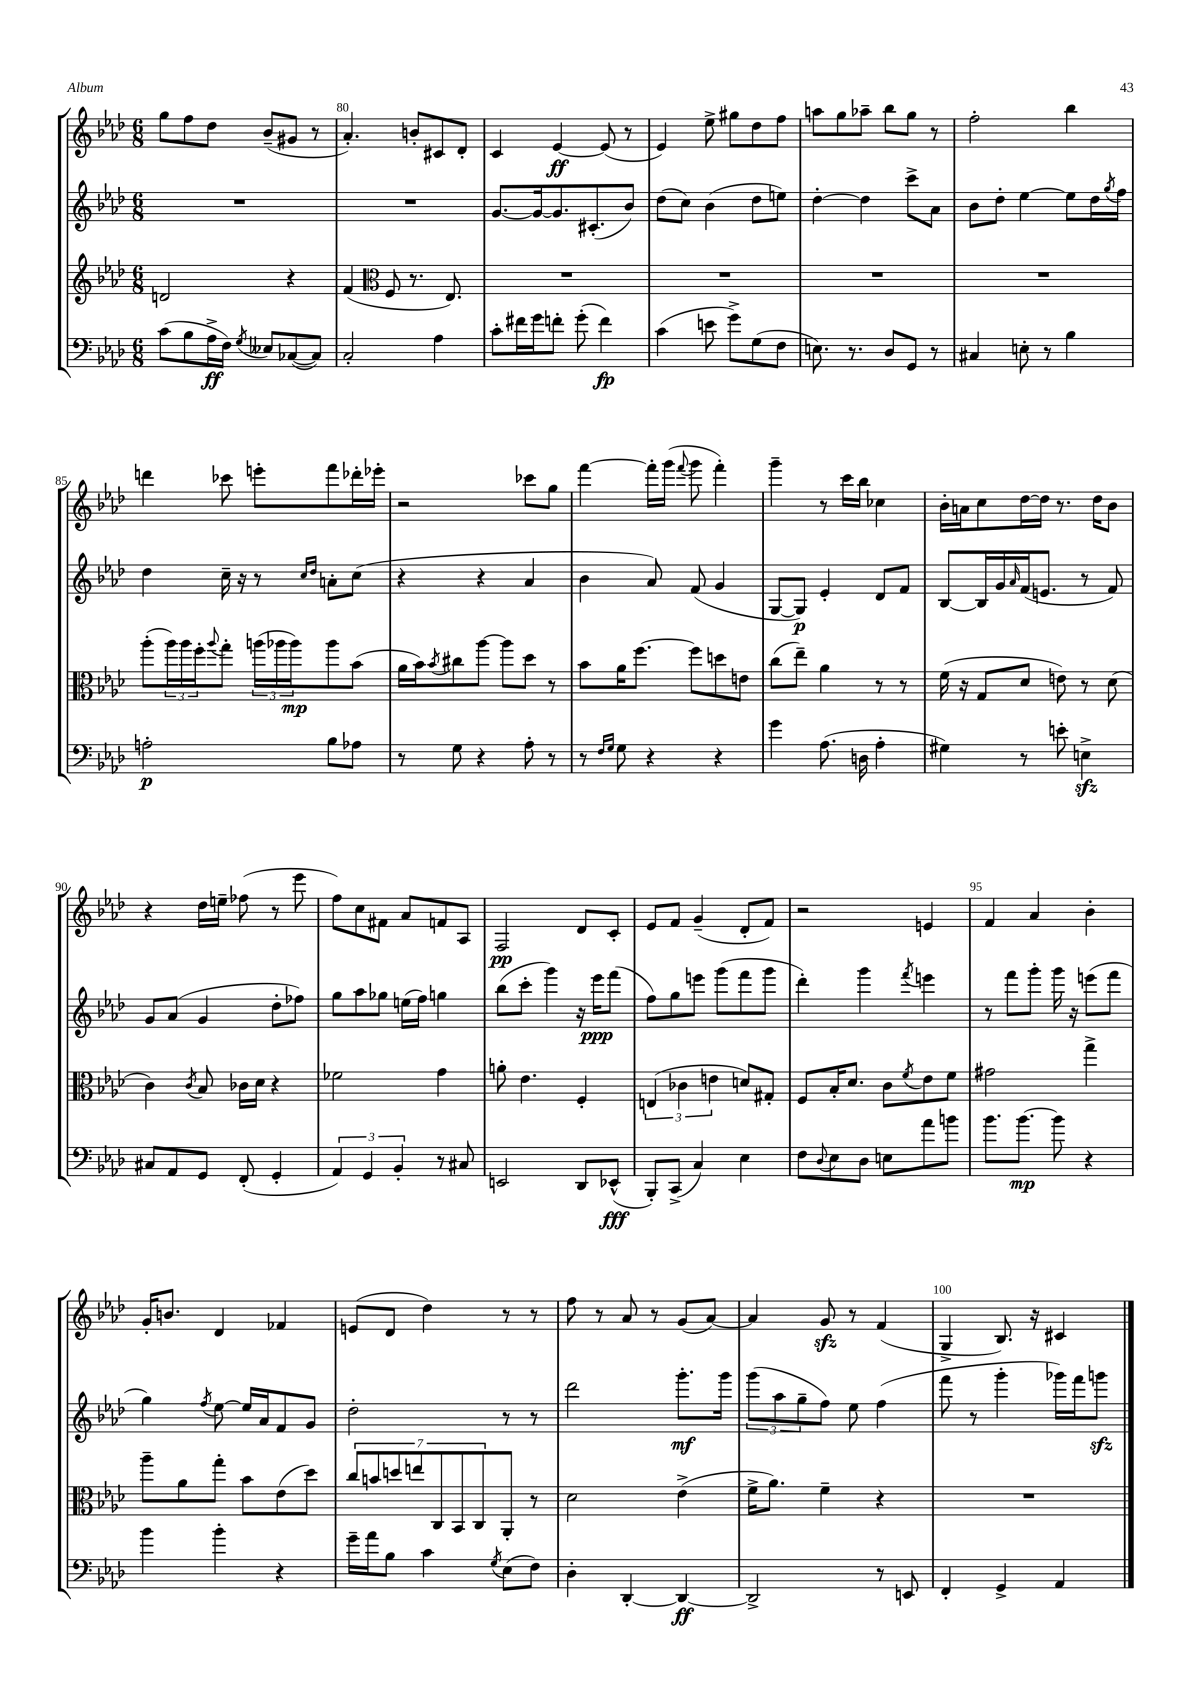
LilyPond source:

<<
\new StaffGroup <<
\new Staff = "s0" {
    \clef treble \key aes \major \numericTimeSignature \time 6/8
    g''8 f''8 des''8 bes'8--( gis'8 r8 |
    aes'4.-.) b'8-. cis'8 des'8-. |
    c'4 ees'4~\ff ees'8( r8 |
    ees'4) ees''8-> gis''8 des''8 f''8 |
    a''8 g''8 aes''8-- bes''8 g''8 r8 |
    f''2-. bes''4 |
    d'''4 ces'''8 e'''8-. f'''8 des'''16-. ees'''16-. |
    r2 ces'''8 g''8 |
    f'''4~ f'''16-. g'''16( \appoggiatura { f'''8 } g'''8 f'''4-.) |
    g'''4-- r8 c'''16 bes''16 ces''4 |
    bes'16-. a'16 c''8 des''16~ des''16 r8. des''16 bes'8 |
    r4 des''16 e''16-- fes''8( r8 ees'''8 |
    f''8) c''8 fis'8 aes'8 f'8 aes8 |
    f2\pp des'8 c'8-. |
    ees'8 f'8 g'4--( des'8-. f'8) |
    r2 e'4 |
    f'4 aes'4 bes'4-. |
    g'16-. b'8. des'4 fes'4 |
    e'8( des'8 des''4) r8 r8 |
    f''8 r8 aes'8 r8 g'8( aes'8~) |
    aes'4 g'8\sfz r8 f'4( |
    g4-> bes8.) r16 cis'4 \bar "|." |
}
\new Staff = "s1" {
    \clef treble \key aes \major \numericTimeSignature \time 6/8
    R2. |
    R2. |
    g'8.~ g'16~ g'8. cis'8.-.( bes'8) |
    des''8( c''8) bes'4( des''8 e''8) |
    des''4~-. des''4 c'''8-> aes'8 |
    bes'8 des''8-. ees''4~ ees''8 des''16 \acciaccatura { g''8 } f''16 |
    des''4 c''16-- r16 r8 \grace { c''16 des''16 } a'8-. c''8( |
    r4 r4 aes'4 |
    bes'4 aes'8) f'8( g'4 |
    g8~ g8\p) ees'4-. des'8 f'8 |
    bes8~ bes16 g'16 \grace { aes'16 } f'16( e'8. r8 f'8) |
    g'8 aes'8( g'4 des''8-. fes''8) |
    g''8 aes''8 ges''8 e''16( f''16) g''4 |
    bes''8( c'''8-. g'''4) r16 ees'''16\ppp f'''8( |
    f''8) g''8 e'''8 g'''8( f'''8 g'''8 |
    des'''4-.) g'''4 \acciaccatura { f'''8 } e'''4 |
    r8 f'''8 g'''8-. g'''16 r16 e'''8( f'''8 |
    g''4) \acciaccatura { f''8 } ees''8~ ees''16 aes'16 f'8 g'8 |
    des''2-. r8 r8 |
    des'''2 g'''8.-.\mf g'''16 |
    \tuplet 3/2 { g'''8( aes''8 g''8-- } f''8) ees''8 f''4( |
    f'''8 r8 g'''4-. ges'''16) f'''16 g'''8\sfz \bar "|." |
}
\new Staff = "s2" {
    \clef treble \key aes \major \numericTimeSignature \time 6/8
    d'2 r4 |
    f'4( \clef alto f8 r8. ees8.) |
    R2. |
    R2. |
    R2. |
    R2. |
    aes''8-.( \tuplet 3/2 { aes''16) aes''16 f''16-. } \appoggiatura { aes''8 } g''8-. \tuplet 3/2 { a''16( aes''16 aes''16\mp) } aes''8 bes'8( |
    aes'16 bes'16) \acciaccatura { bes'8 } cis''8 aes''8~ aes''8 des''8 r8 |
    bes'8 aes'16 f''8.~ f''8 d''8 e'8 |
    c''8( ees''8--) aes'4 r8 r8 |
    f'16( r16 g8 des'8 e'8) r8 des'8( |
    c'4) \acciaccatura { c'8 } bes8 ces'16 des'16 r4 |
    fes'2 g'4 |
    a'8-. ees'4. f4-. |
    \tuplet 3/2 { e4( ces'4 e'4 } d'8) gis8-. |
    f8 bes16-. des'8. c'8 \acciaccatura { f'8 } ees'8 f'8 |
    gis'2 g''4-> |
    aes''8-- aes'8 g''8-. bes'8 ees'8( des''8) |
    \tuplet 7/4 { c''8 b'8 d''8 e''8 c8 bes,8 c8 } aes,8-. r8 |
    des'2 ees'4->( |
    f'16-> aes'8.) f'4-- r4 |
    R2. \bar "|." |
}
\new Staff = "s3" {
    \clef bass \key aes \major \numericTimeSignature \time 6/8
    c'8( bes8 aes16->\ff f16) \acciaccatura { g8 } eeses8 ces8~( ces8) |
    c2-. aes4 |
    c'8-. fis'16 g'16 f'8-. g'8-.( f'4\fp) |
    c'4( e'8 g'8->) g8( f8 |
    e8.) r8. des8 g,8 r8 |
    cis4 e8-. r8 bes4 |
    a2-.\p bes8 aes8 |
    r8 g8 r4 aes8-. r8 |
    r8 \grace { f16 g16 } g8 r4 r4 |
    g'4 aes8.( d16 aes4-. |
    gis4) r8 e'8-. e4->\sfz |
    cis8 aes,8 g,8 f,8-.( g,4-. |
    \tuplet 3/2 { aes,4) g,4 bes,4-. } r8 cis8 |
    e,2 des,8 ees,8-^\fff( |
    bes,,8-.) c,8->( c4) ees4 |
    f8 \appoggiatura { des8 } ees8 des8 e8 aes'8 b'8 |
    bes'8. bes'8.~\mp bes'8 r4 |
    bes'4 bes'4-. r4 |
    g'16-- aes'16 bes8 c'4 \acciaccatura { g8 } ees8( f8) |
    des4-. des,4~-. des,4~\ff |
    des,2-> r8 e,8 |
    f,4-. g,4-> aes,4 \bar "|." |
}
>>
>>
\layout { \context { \Score currentBarNumber = #79 \override BarNumber.break-visibility = ##(#f #t #t) barNumberVisibility = #(every-nth-bar-number-visible 5) } }
